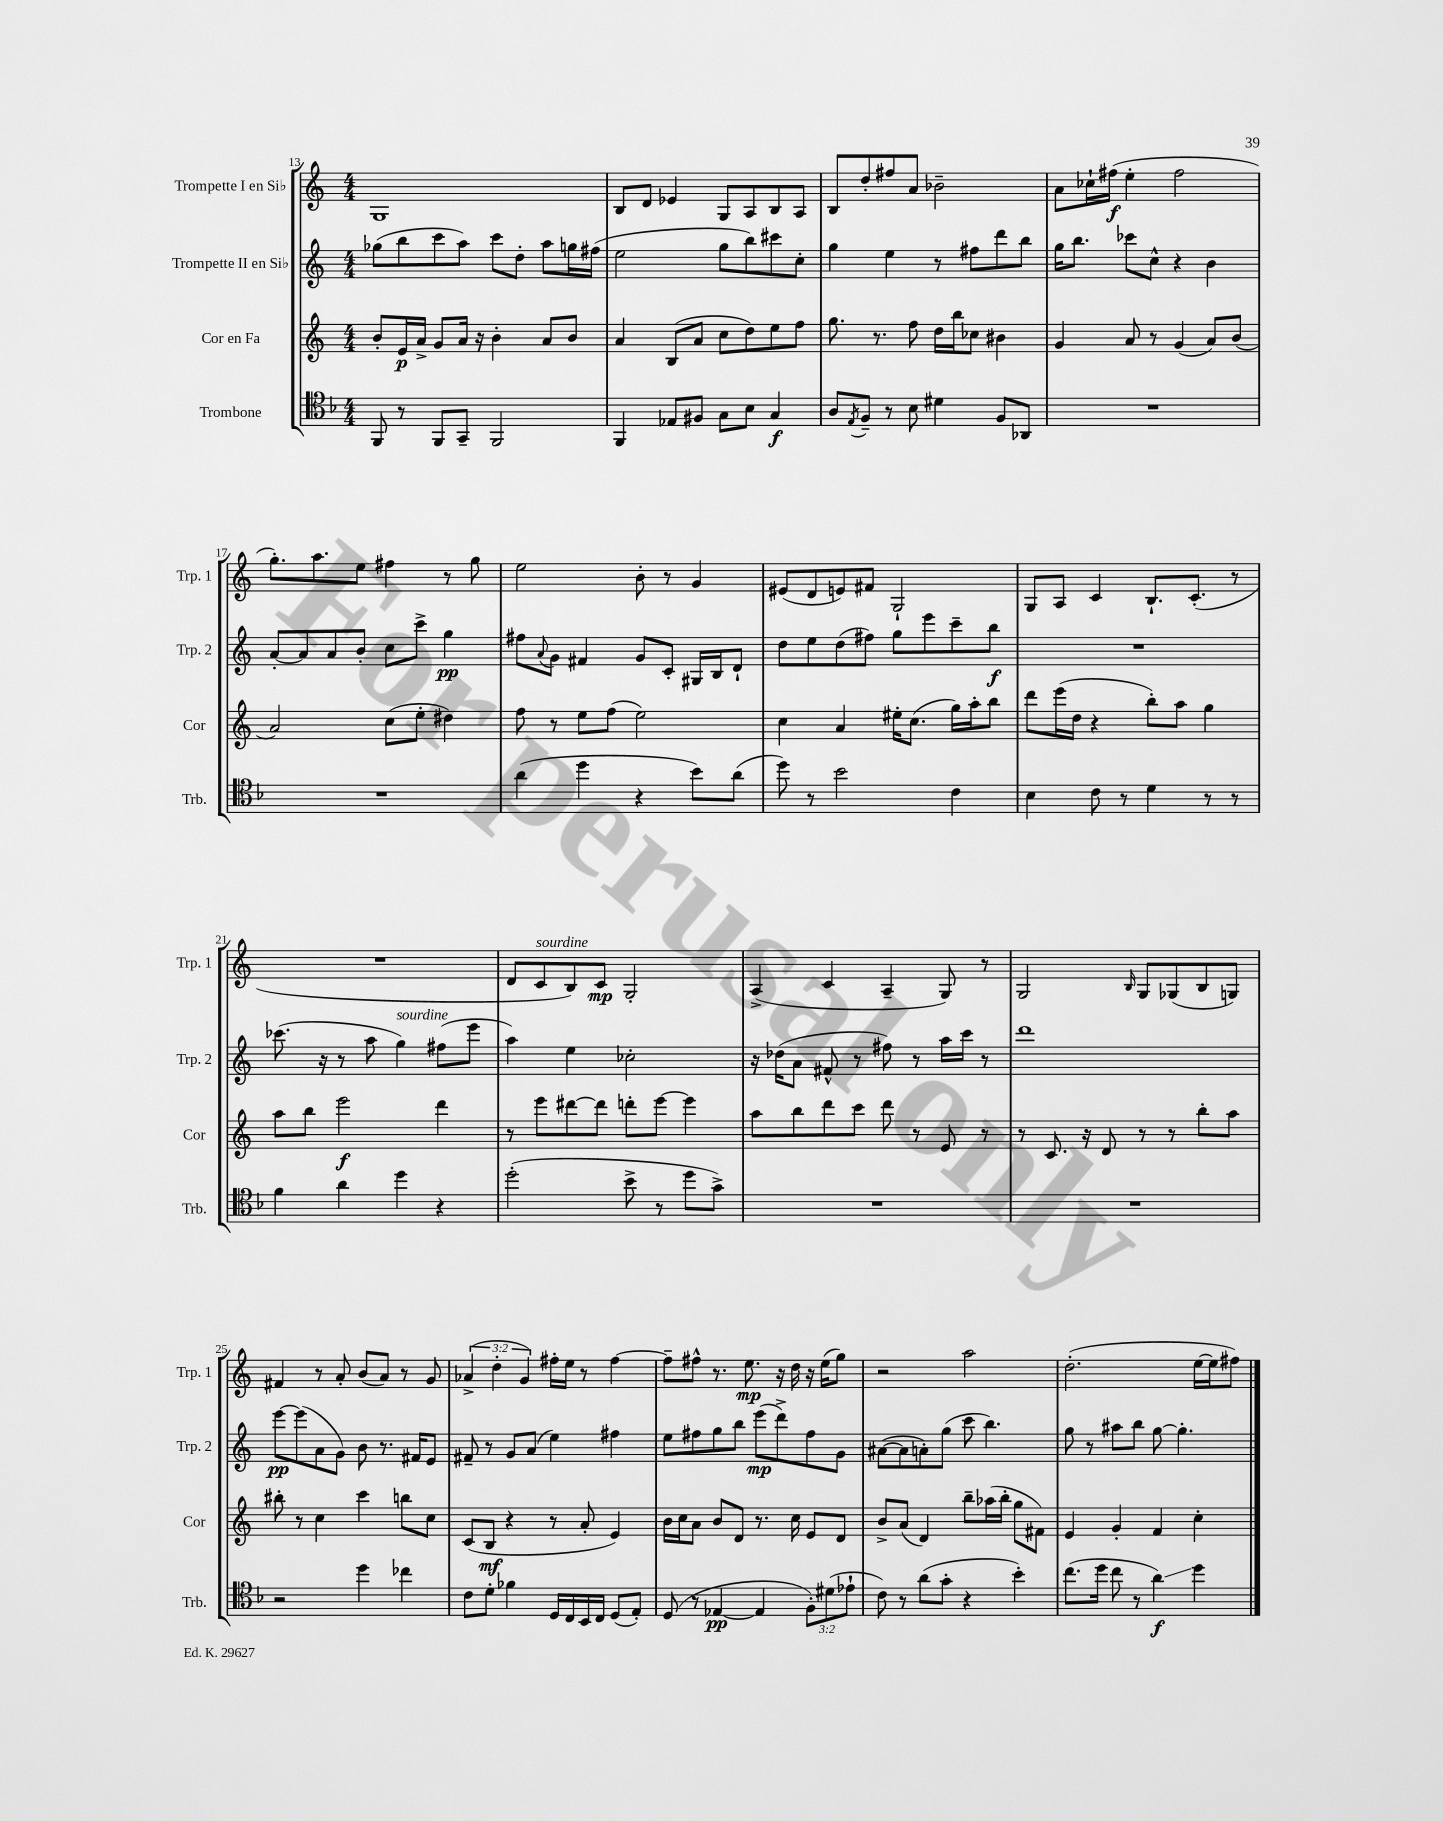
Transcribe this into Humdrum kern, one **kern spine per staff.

**kern	**kern	**kern	**kern
*staff4	*staff3	*staff2	*staff1
*clefC4	*clefG2	*clefG2	*clefG2
*k[b-]	*k[]	*k[]	*k[]
*M4/4	*M4/4	*M4/4	*M4/4
8FF/	8b'/L	(8gg-\L	1G
8r	16e/L	8bb\	.
.	16a^/JJ	.	.
8FF/L	8g/L	8ccc\	.
8GG~/J	16a/Jk	8aa\J)	.
.	16r	.	.
2FF/	4b'\	8ccc\L	.
.	.	8dd'\J	.
.	8a/L	8aa\L	.
.	8b/J	16gg\L	.
.	.	(16ff#\JJ	.
=	=	=	=
4FF/	4a/	2ee\	8B/L
.	.	.	8d/J
8E-/L	(8B/L	.	4e-/
8F#/J	8a/J	.	.
8G\L	8cc\L	8gg\L	8G/L
8B-\J	8dd\)	8bb\)	8A/
4G/	8ee\	8ccc#\	8B/
.	8ff\J	8cc'\J	8A/J
=	=	=	=
8A/L	8.gg\	4gg\	8B/L
8qE/	.	.	.
8F~/J	.	.	8dd'/
.	8.r	.	.
8r	.	4ee\	8ff#/
8B-\	8ff\	.	8a/J
4d#\	16dd\LL	8r	2b-~\
.	16bb\J	.	.
.	8cc-\J	8ff#\L	.
8F/L	4b#\	8ddd\	.
8AA-/J	.	8bb\J	.
=	=	=	=
1r	4g/	16gg\LK	8a\L
.	.	8.bb\J	.
.	.	.	16cc-`\L
.	.	.	(16ff#\JJ
.	8a/	8ccc-\L	4ee'\
.	8r	8cc^^\J	.
.	(4g/	4r	2ff#\
.	8a/L)	4b\	.
.	(8b/J	.	.
=	=	=	=
1r	2a/)	[8a'/L	8.gg'\L)
.	.	8a/]	.
.	.	.	8.aa\
.	.	8a/	.
.	.	8b'/J	8ee\J
.	(8cc\L	8cc\L	4ff#\
.	8ee'\J	8ccc^\J	.
.	4dd#\)	4gg\	8r
.	.	.	8gg\
=	=	=	=
(4a\	8ff\	8ff#\L	2ee\
.	.	8qqa/	.
.	8r	8g\J	.
4dd\	8ee\L	4f#/	.
.	(8ff\J	.	.
4r	2ee\)	8g/L	8b'\
.	.	8c'/J	8r
8b-\L)	.	16G#/LL	4g/
.	.	16B/J	.
(8a\J	.	8d`/J	.
=	=	=	=
8dd\)	4cc\	8dd\L	(8e#/L
8r	.	8ee\	8d/
2b-\	4a/	(8dd\	8e/)
.	.	8ff#\J)	8f#/J
.	16ee#'\LK	8gg\L	2G`/
.	(8.cc\J	.	.
.	.	8eee\	.
4c\	16gg\LL)	8ccc~\	.
.	16aa'\J	.	.
.	8bb\J	8bb\J	.
=	=	=	=
4B-\	8ddd\L	1r	8G/L
.	(16eee\L	.	8A/J
.	16dd\JJ	.	.
8c\	4r	.	4c/
8r	.	.	.
4d\	8bb'\L)	.	8.B`/L
.	8aa\J	.	.
.	.	.	(8.c'/J
8r	4gg\	.	.
8r	.	.	8r
=	=	=	=
4f\	8aa\L	(8.ccc-\	1r
.	8bb\J	.	.
.	.	16r	.
4a\	2eee\	8r	.
.	.	8aa\	.
4dd\	.	4gg\)	.
4r	4ddd\	(8ff#\L	.
.	.	8eee\J	.
=	=	=	=
(2dd'\	8r	4aa\)	8d/L
.	8eee\L	.	8c/
.	[8ddd#\	4ee\	8B/)
.	8ddd#\]J	.	8c/J
8b-^\	8ddd'\L	2cc-'\	2G'/
8r	[8eee\J	.	.
8dd\L	4eee\]	.	.
8g^\J)	.	.	.
=	=	=	=
1r	8aa\L	16r	(4A^/
.	.	(16dd-\LK	.
.	8bb\	8a\J	.
.	8ddd\	8f#^^/	4c/
.	8ccc\J	8r	.
.	8ddd\	8ff#\)	4A~/
.	8r	8r	.
.	8e/	16aa\LL	8G/)
.	.	16ccc\JJ	.
.	8r	8r	8r
=	=	=	=
1r	8r	1ddd	2G/
.	8.c/	.	.
.	16r	.	.
.	8d/	.	.
.	.	.	16qqB/
.	8r	.	8G/L
.	8r	.	(8G-/
.	8bb'\L	.	8B/
.	8aa\J	.	8G/J)
=	=	=	=
2r	8bb#'\	[8eee\L	4f#/
.	8r	(8eee\]	.
.	4cc\	8a\	8r
.	.	8g\J)	8a'/
4dd\	4ccc\	8b\	(8b/L
.	.	8.r	8a/J)
4cc-\	8bb\L	.	8r
.	.	16f#/LK	.
.	8cc\J	8e/J	8g/
=	=	=	=
8c\L	(8c/L	8f#~/	(6a-^/
8d'\J	8B/J	8r	.
.	.	.	6dd'\
4f-\	4r	8g/L	.
.	.	.	6g/)
.	.	(8a/J	.
16D/LL	8r	4ee\)	16ff#'\LL
16C/	.	.	16ee\JJ
16BB-/	8a'/	.	8r
16C/JJ	.	.	.
(8D/L	4e/)	4ff#\	[4ff#\
8E'/J)	.	.	.
=	=	=	=
(8D/	16b\LL	8ee\L	8ff#~\]L
.	16cc\J	.	.
8r	8a\J	8ff#\	8ff#^^\J
[4E-/	8b/L	8gg\	8.r
.	8d/J	8bb\J	.
.	.	.	8.ee\
4E-/]	8.r	(8eee\L	.
.	.	8ddd^\)	16r
.	16cc\	.	16dd\
12F'\L)	8e/L	8ff#\	16r
.	.	.	(16ee\LK
(12d#\	.	.	.
.	8d/J	8g\J	8gg\J)
12e-`\J	.	.	.
=	=	=	=
8c\)	8b^/L	([8a#\L	2r
8r	(8a/J	8a#\]	.
(8a\L	4d/)	8a'\)	.
8g'\J	.	(8gg\J	.
4r	8bb~\L	8ccc\	2aa\
.	(16aa-\L	4.bb\)	.
.	16bb'\JJ	.	.
4b-'\)	8gg\L	.	.
.	8f#\J)	.	.
=	=	=	=
(8.cc\L	4e/	8gg\	(2.dd'\
.	.	8r	.
16dd\Jk	.	.	.
8cc\	4g'/	8aa#\L	.
8r	.	8bb\J	.
4a\)	4f/	[8gg\	.
.	.	4.gg'\]	.
4dd\	4cc'\	.	[16ee\LL
.	.	.	16ee\]J
.	.	.	8ff#\J)
==	==	==	==
*-	*-	*-	*-
